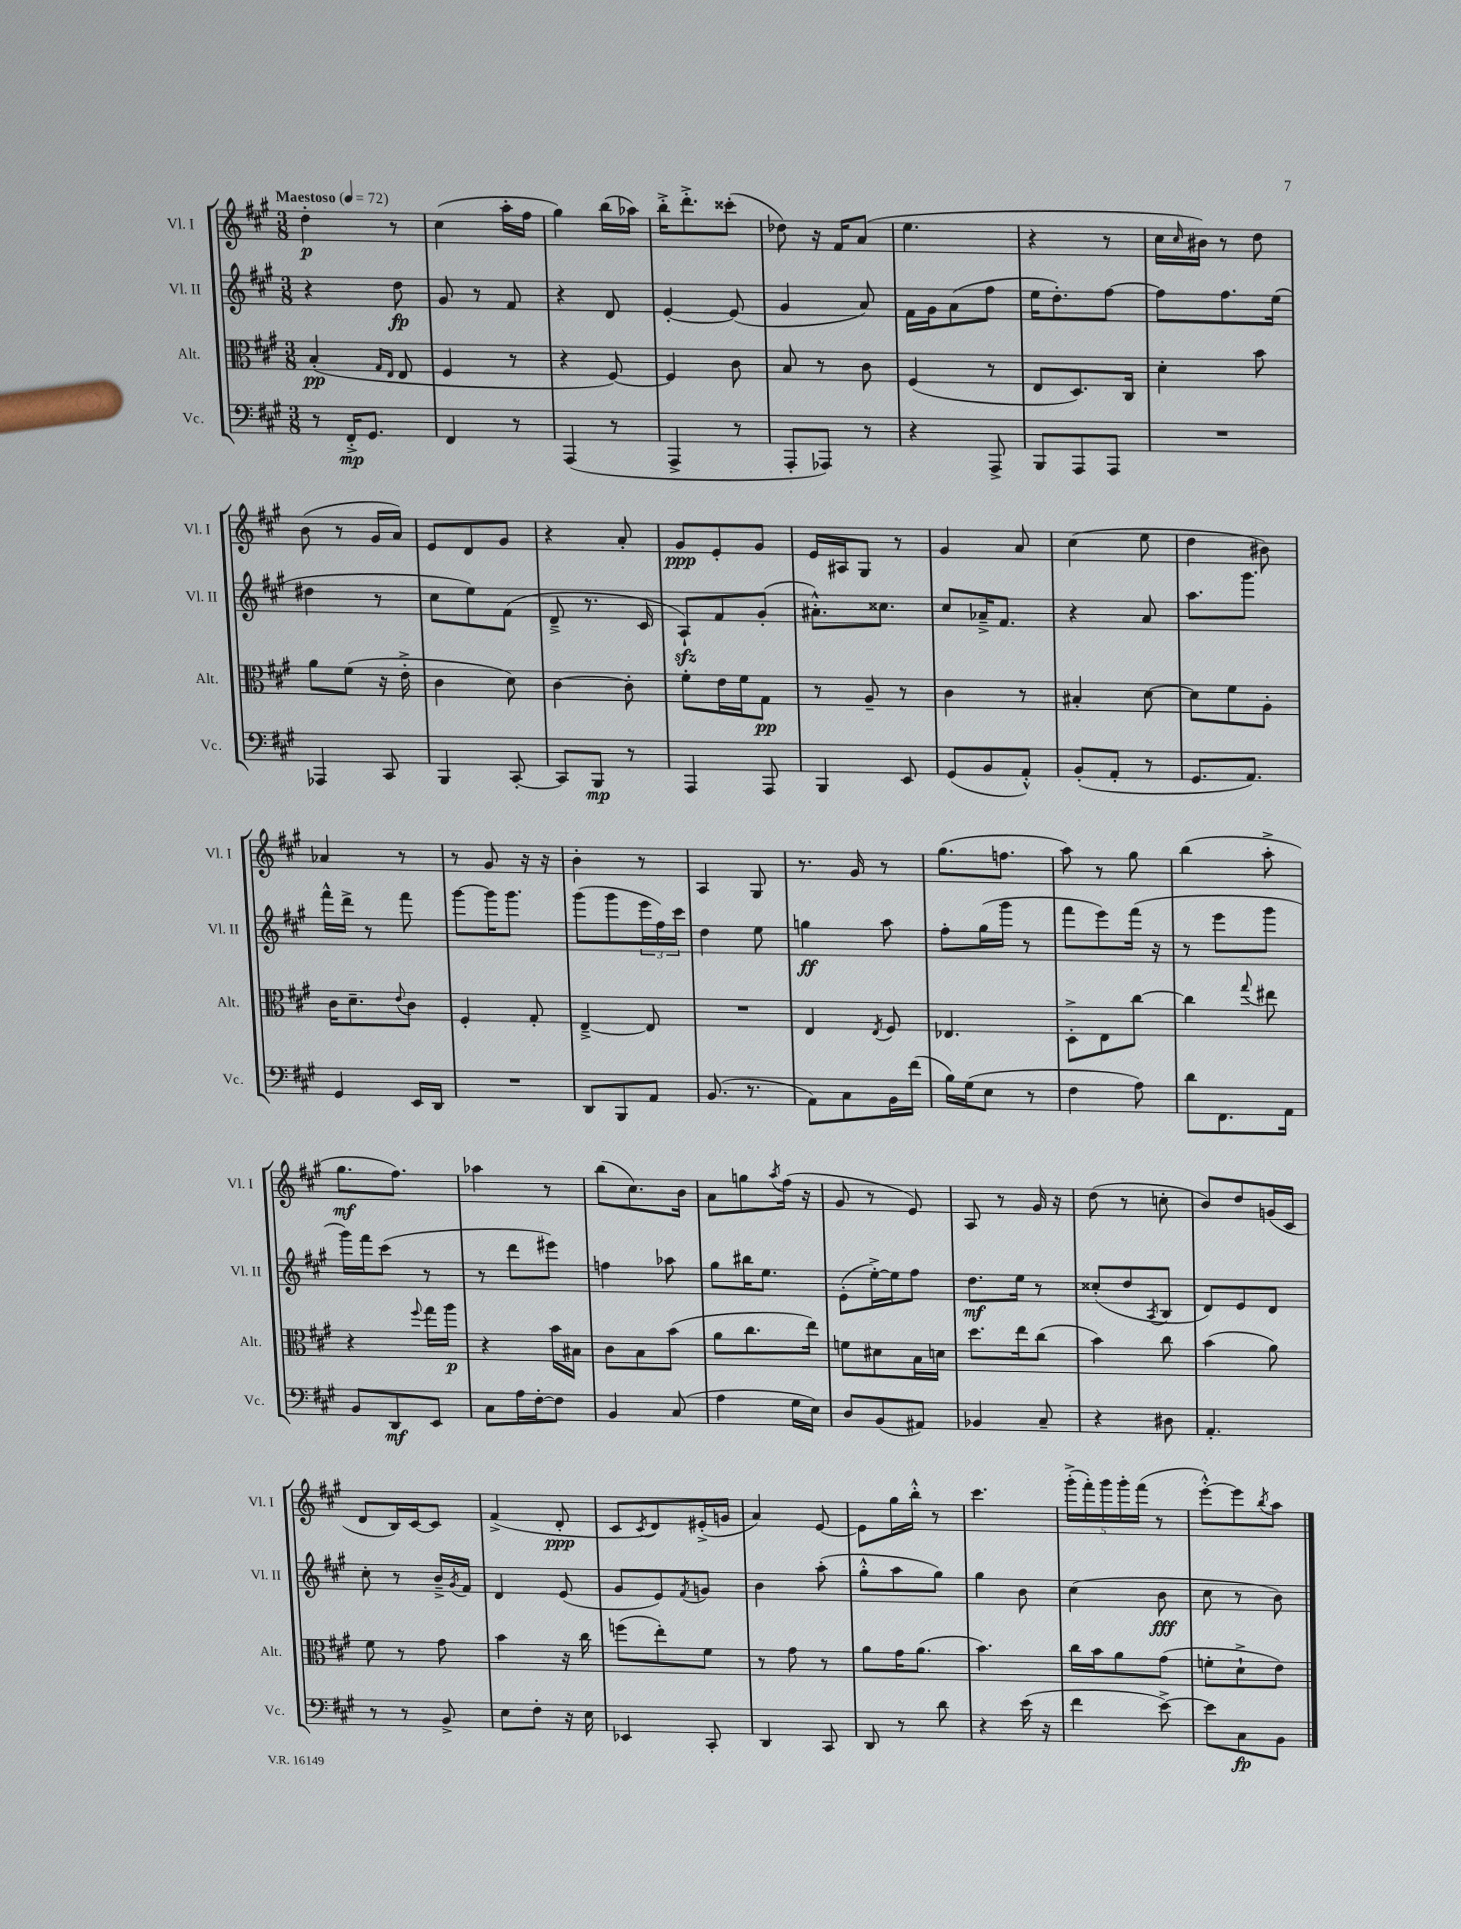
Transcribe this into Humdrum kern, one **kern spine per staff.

**kern	**kern	**kern	**kern
*staff4	*staff3	*staff2	*staff1
*clefF4	*clefC3	*clefG2	*clefG2
*k[f#c#g#]	*k[f#c#g#]	*k[f#c#g#]	*k[f#c#g#]
*M3/8	*M3/8	*M3/8	*M3/8
*MM72	*MM72	*MM72	*MM72
8r	(4B'	4r	4dd'
16FF#'^	.	.	.
8.GG#	.	.	.
.	16qqG#	.	.
.	16qqE	.	.
.	8E	8dd	8r
=	=	=	=
4FF#	4F#	8g#	(4cc#
.	.	8r	.
8r	8r	8f#	16aa'
.	.	.	16ff#
=	=	=	=
(4AAA	4r	4r	4gg#)
8r	[8F#)	8d	(16bb
.	.	.	16aa-)
=	=	=	=
4AAA^	4F#]	[4e'	16bb'^
.	.	.	8.ddd'^
8r	8c#	(8e]	(8ccc##'
=	=	=	=
8AAA'	8B	4g#	8dd-)
8AAA-)	8r	.	16r
.	.	.	16f#
8r	8c#	8a)	(8a
=	=	=	=
4r	(4F#	16f#	4.ee
.	.	16g#	.
.	.	(8a	.
8AAA^	8r	8ff#	.
=	=	=	=
8BBB	8E	16ee	4r
.	.	8.dd')	.
8AAA	8.D)	.	.
8AAA	.	[8ff#	8r
.	16C#	.	.
=	=	=	=
4.r	4d'	8ff#]	16cc#
.	.	.	16qqcc#
.	.	.	16b#)
.	.	8.ff#	8r
.	8b	.	8dd
.	.	(16ee	.
=	=	=	=
4AAA-	8a	4dd#	(8b
.	(8f#	.	8r
8CC#	16r	8r	16g#
.	16e'^	.	16a)
=	=	=	=
4BBB	4c#	8cc#	8e
.	.	8ee)	8d
[8CC#'	8d)	(8f#	8g#
=	=	=	=
8CC#]	[4c#	8d~^	4r
8BBB	.	8.r	.
8r	8c#']	.	8a'
.	.	16c#	.
=	=	=	=
4AAA	8f#'	8A`)	8g#
.	16e	8f#	8e'
.	16f#	.	.
8AAA	8G#	(8g#'	8g#
=	=	=	=
4BBB	8r	8.a#'^^)	16e
.	.	.	16A#
.	8A~	.	8G#
.	.	8.cc##	.
8EE	8r	.	8r
=	=	=	=
(8GG#	4c#	8cc#	4g#
8BB	.	16a-~^	.
.	.	8.f#	.
8AA'^^)	8r	.	8a
=	=	=	=
(8BB'	4B#'	4r	(4cc#
8AA'	.	.	.
8r	[8d	8a	8ee
=	=	=	=
8.GG#	8d]	8.aa	4dd
.	8f#	.	.
8.AA)	.	8.ggg#	.
.	8A'	.	8b#)
=	=	=	=
4GG#	16c#	16fff#^^	4a-
.	8.d~	16ddd^	.
.	.	8r	.
.	8qqe	.	.
16EE	8c#	8fff#	8r
16DD	.	.	.
=	=	=	=
4.r	4F#'	[8ggg#	8r
.	.	16ggg#]	8g#
.	.	8.ggg#	.
.	8G#'	.	16r
.	.	.	16r
=	=	=	=
8DD	[4E~^	(8ggg#	4b'
8BBB	.	8ggg#	.
8AA	8E]	24eee	8r
.	.	24ff#)	.
.	.	24ccc#	.
=	=	=	=
(8.BB	4.r	4dd	4A
8.r	.	.	.
.	.	8ee	8G#
=	=	=	=
8AA)	4E	4gg	8.r
8C#	.	.	.
.	.	.	16g#
.	8qE	.	.
16BB	8F#	8aa	8r
(16f#	.	.	.
=	=	=	=
16B)	4.E-	8ff#'	(8.gg#
(16G#	.	.	.
8E	.	(16gg#	.
.	.	16ggg#	8.ff
8r	.	8r	.
=	=	=	=
4F#	8D'^	8fff#	8aa)
.	8E	8eee)	8r
8A)	[8cc#	(16fff#	8gg#
.	.	16r	.
=	=	=	=
8d	4cc#]	8r	(4bb
8.FF#	.	8eee	.
.	8qqgg#	.	.
.	8ee#	8ggg#	8aa'^
16AA	.	.	.
=	=	=	=
8BB	4r	16ggg#)	8.gg#
.	.	16fff#	.
8DD	.	(8ccc#	.
.	.	.	8.ff#)
.	8qqff#	.	.
8EE	16gg#	8r	.
.	16aa	.	.
=	=	=	=
8C#	4r	8r	4aa-
16A	.	8ddd	.
[16F#'	.	.	.
8F#]	16b	8eee#)	8r
.	16B#	.	.
=	=	=	=
4BB	8c#	4ff	(8bb
.	8B	.	8.cc#)
(8C#	(8b	8aa-	.
.	.	.	16b
=	=	=	=
4A	8a	8gg#	8a
.	8.cc#	16bb#	8gg
.	.	8.ee	.
.	.	.	8qaa
16G#	.	.	(16ff#
16E)	16ee)	.	16r
=	=	=	=
8D	8f	(8e'	8g#
(8BB	8d#	[16ee'^)	8r
.	.	16ee]	.
8AA#)	16B	8ff#	8e)
.	16d	.	.
=	=	=	=
4BB-	8.dd	8.dd	8A
.	.	.	8r
.	16ee	16ee	.
8C#~	(8cc#	8r	16g#
.	.	.	16r
=	=	=	=
4r	4b)	(8cc##'	(8dd
.	.	8dd	8r
.	.	8qA	.
8D#	8cc#	8B	8cc'
=	=	=	=
4.AA'	(4b	8d)	8b)
.	.	8e	8dd
.	8a)	8d	(16g
.	.	.	16c#
=	=	=	=
8r	8f#	8cc#'	8d
8r	8r	8r	16B)
.	.	.	[16c#
8BB^	8g#	16b~^	8c#]
.	.	8qg#	.
.	.	16f#	.
=	=	=	=
8E	4b	4d	(4f#^
8F#'	.	.	.
16r	16r	(8e	8d'
16E	16cc#	.	.
=	=	=	=
4EE-	(8ff	8g#	8c#
.	.	.	8qc#
.	8ee')	8e)	8d)
.	.	8qf#	.
8CC#'	8f#	8g	(16e#'^
.	.	.	16g
=	=	=	=
4DD	8r	4b	4a)
.	8g#	.	.
8CC#	8r	(8aa'	[8e
=	=	=	=
8DD	8a	8gg#'^^	8e]
8r	16g#	8aa	16gg#
.	(8.a	.	16bb'^^
8d	.	8gg#)	8r
=	=	=	=
4r	4.b)	4gg#	4.ccc#
(16e	.	8b	.
16r	.	.	.
=	=	=	=
4f#	16cc#	(4cc#	(20ggg#'^
.	.	.	20fff#')
.	16b	.	.
.	.	.	20ggg#
.	8a	.	.
.	.	.	20ggg#'
.	.	.	(20fff#
[8e^)	(8g#	8b	8r
=	=	=	=
8e]	8f'	8cc#	[8eee'^^)
8C#	8d`^	8r	8eee]
.	.	.	8qbb
8BB	8e)	8b)	8aa
==	==	==	==
*-	*-	*-	*-
